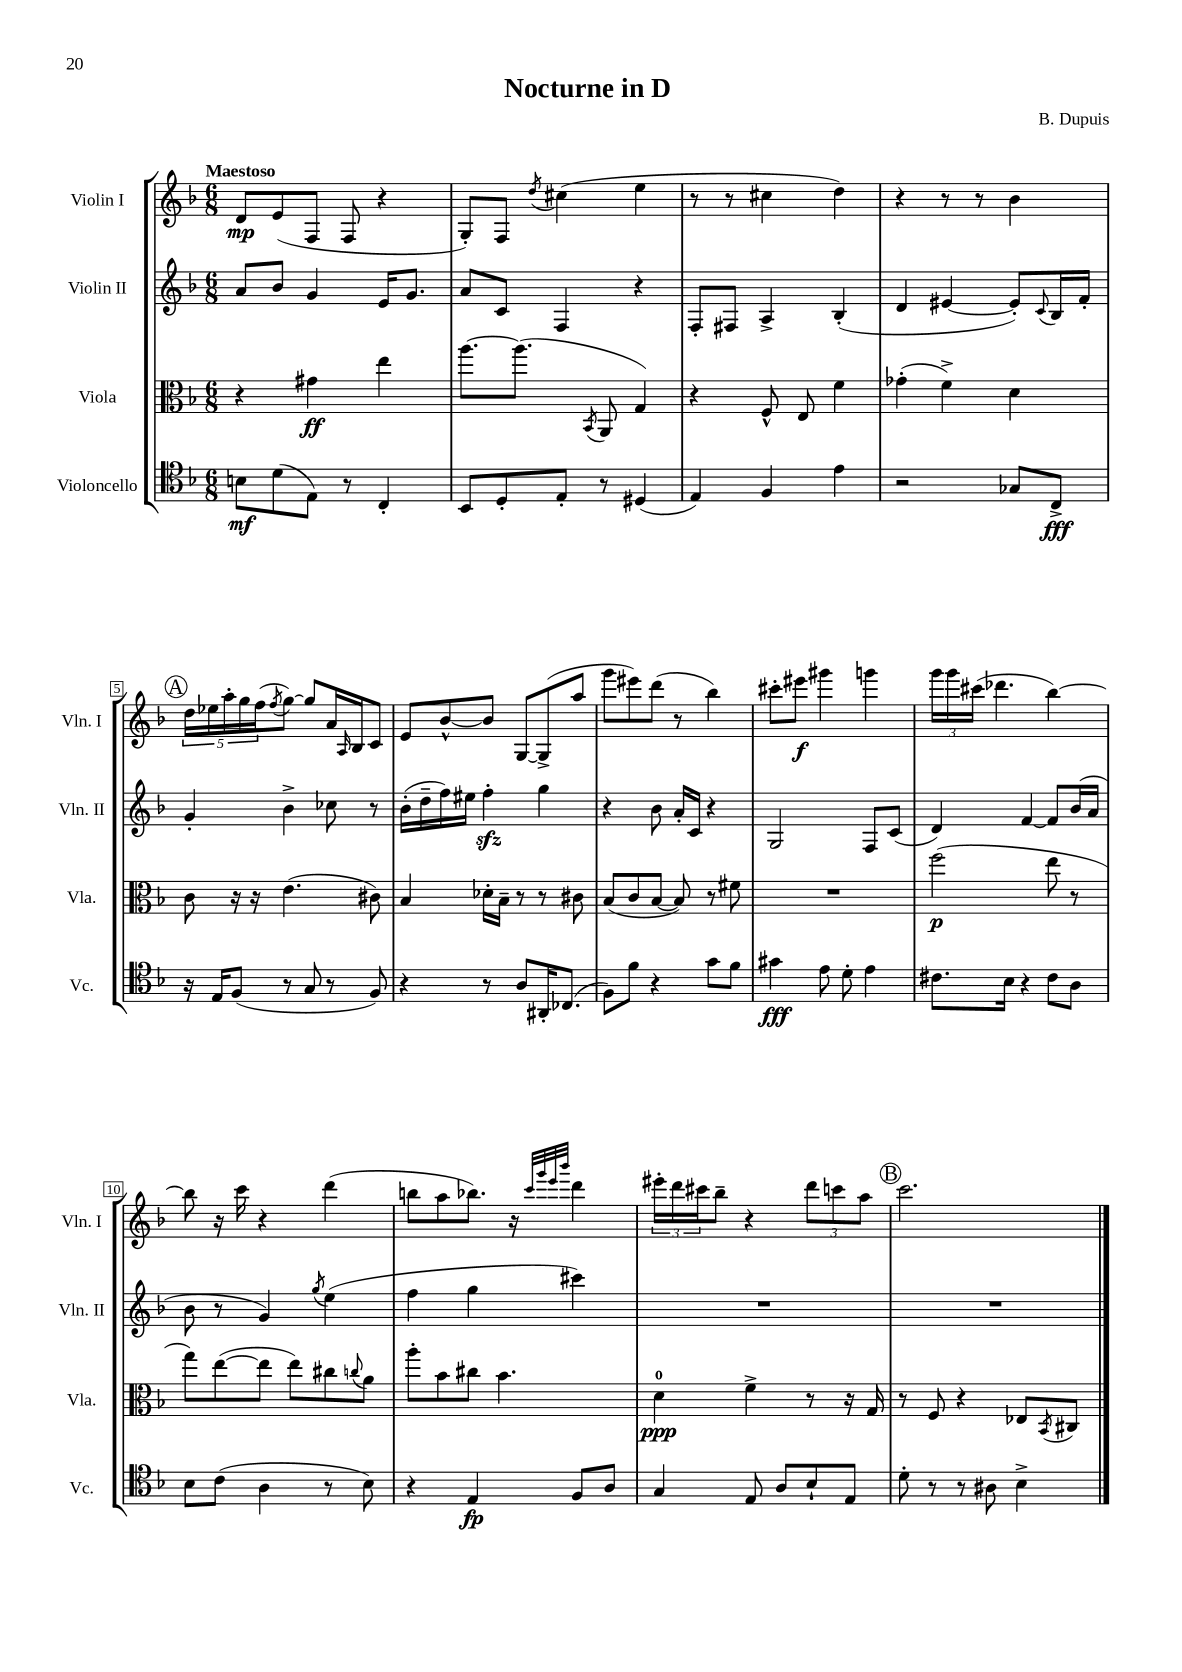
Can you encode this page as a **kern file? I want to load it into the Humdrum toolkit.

**kern	**dynam	**kern	**dynam	**kern	**kern	**dynam
*part4	*part4	*part3	*part3	*part2	*part1	*part1
*staff4	*staff4	*staff3	*staff3	*staff2	*staff1	*staff1
*I"Violoncello	*	*I"Viola	*	*I"Violin II	*I"Violin I	*
*I'Vc.	*	*I'Vla.	*	*I'Vln. II	*I'Vln. I	*
*clefC4	*	*clefC3	*	*clefG2	*clefG2	*
*k[b-]	*	*k[b-]	*	*k[b-]	*k[b-]	*
*M6/8	*	*M6/8	*	*M6/8	*M6/8	*
=1	=1	=1	=1	=1	=1	=1
!	!	!	!	!	!LO:TX:a:B:t=Maestoso	!
8Bn\L	mf	4r	.	8a/L	8d/L	mp
(8d\	.	.	.	8b-/J	(8e/	.
8E\J)	.	4g#X\	ff	4g/	8F/J	.
8r	.	.	.	.	8F/	.
4C'/	.	4ee\	.	16e/KL	4r	.
.	.	.	.	8.g/J	.	.
=2	=2	=2	=2	=2	=2	=2
8BB-/L	.	[8.aa\L	.	8a/L	8G'/L)	.
8D'/	.	.	.	8c/J	8F/J	.
.	.	(8.aa\J]	.	.	.	.
.	.	.	.	.	8qdd/	.
8E'/J	.	.	.	4F/	(4cc#X\	.
.	.	8qBB-/	.	.	.	.
8r	.	8AA/	.	.	.	.
(4D#X/	.	4G/)	.	4r	4ee\	.
=3	=3	=3	=3	=3	=3	=3
4E/)	.	4r	.	8F'/L	8r	.
.	.	.	.	8F#X/J	8r	.
4F/	.	8F^^/	.	4A^/	4cc#X\	.
.	.	8E/	.	.	.	.
4e\	.	4f\	.	(4B-'/	4dd\)	.
=4	=4	=4	=4	=4	=4	=4
2r	.	(4g-X'\	.	4d/	4r	.
.	.	4f^\)	.	[4e#X/	8r	.
.	.	.	.	.	8r	.
8G-X/L	.	4d\	.	8e#'/L])	4b-\	.
.	.	.	.	8qqc/	.	.
8C^/J	fff	.	.	16B-/L	.	.
.	.	.	.	16f'/JJ	.	.
!!LO:LB:g=z
!!LO:REH:place=s1:t=A
=5	=5	=5	=5	=5	=5	=5
16r	.	8c\	.	4g'/	20dd\LL	.
.	.	.	.	.	20ee-X\	.
16E/KL	.	.	.	.	.	.
.	.	.	.	.	20aa'\	.
(8F/J	.	16r	.	.	.	.
.	.	.	.	.	20gg\	.
.	.	16r	.	.	.	.
.	.	.	.	.	(20ff\J	.
.	.	.	.	.	8qff/	.
8r	.	(4.e\	.	4b-^\	[8gg\J)	.
8G/	.	.	.	.	8gg/L]	.
8r	.	.	.	8cc-X\	16a/L	.
.	.	.	.	.	16qqA/	.
.	.	.	.	.	16B-/J	.
8F/)	.	8c#X\)	.	8r	8c/J	.
=6	=6	=6	=6	=6	=6	=6
4r	.	4B-/	.	(16b-'\LL	8e/L	.
.	.	.	.	16dd~\	.	.
.	.	.	.	16ff\)	[8b-^^/	.
.	.	.	.	16ee#X\JJ	.	.
8r	.	16d-X'\LL	.	4ffzz'\	8b-/J]	.
.	.	16B-~\JJ	.	.	.	.
8A/L	.	8r	.	.	[8G/L	.
16AA#X'/K	.	8r	.	4gg\	(8G^/]	.
(8.C-X/J	.	.	.	.	.	.
.	.	8c#X\	.	.	8aa/J	.
=7	=7	=7	=7	=7	=7	=7
8F\L)	.	(8B-/L	.	4r	8ggg\L	.
8f\J	.	8c/	.	.	8eee#X\)	.
4r	.	[8B-/J	.	8b-\	(8ddd\J	.
.	.	8B-/])	.	16a'/LL	8r	.
.	.	.	.	16c/JJ	.	.
8g\L	.	8r	.	4r	4bb-\)	.
8f\J	.	8f#X\	.	.	.	.
=8	=8	=8	=8	=8	=8	=8
4g#X\	fff	2.r	.	2G/	8ccc#X'\L	.
.	.	.	.	.	8eee#X\J	f
8e\	.	.	.	.	4ggg#X\	.
8d'\	.	.	.	.	.	.
4e\	.	.	.	8F/L	4gggn\	.
.	.	.	.	(8c/J	.	.
=9	=9	=9	=9	=9	=9	=9
8.c#X\L	.	(2ff\	p	4d/)	24ggg\LL	.
.	.	.	.	.	24ggg\	.
.	.	.	.	.	(24ccc#X\JJ	.
.	.	.	.	.	4.ddd-X\	.
16B-\Jk	.	.	.	.	.	.
4r	.	.	.	[4f/	.	.
8c#\L	.	8ee\	.	8f/L]	[4bb-\)	.
8A\J	.	8r	.	(16b-/L	.	.
.	.	.	.	16a/JJ	.	.
!!LO:LB:g=z
=10	=10	=10	=10	=10	=10	=10
8B-\L	.	8gg\L)	.	8b-\	8bb-\]	.
(8c\J	.	([8ee\	.	8r	16r	.
.	.	.	.	.	16ccc\	.
4A\	.	8ee\J]	.	4g/)	4r	.
.	.	8ee\L)	.	.	.	.
.	.	.	.	8qgg/	.	.
8r	.	8cc#X\	.	(4ee\	(4ddd\	.
.	.	8qqccn/	.	.	.	.
8B-\)	.	8a\J	.	.	.	.
=11	=11	=11	=11	=11	=11	=11
4r	.	8aa'\L	.	4ff\	8bbn\L	.
.	.	8b-\	.	.	8aa\	.
4E/	fp	8cc#X\J	.	4gg\	8.bb-X\J)	.
.	.	4.b-\	.	.	.	.
.	.	.	.	.	16r	.
.	.	.	.	.	32qqccc/LLL	.
.	.	.	.	.	32qqggg/	.
.	.	.	.	.	32qqeee/	.
.	.	.	.	.	32qqbbb-/JJJ	.
8F/L	.	.	.	4ccc#X\)	4ddd\	.
8A/J	.	.	.	.	.	.
=12	=12	=12	=12	=12	=12	=12
4G/	.	4d\	ppp	2.r	24eee#X'\LL	.
.	.	.	.	.	24ddd\	.
.	.	.	.	.	24ccc#X\J	.
.	.	.	.	.	8bb-~\J	.
8E/	.	4f^\	.	.	4r	.
8A/L	.	.	.	.	.	.
8B-`/	.	8r	.	.	12ddd\L	.
.	.	.	.	.	12cccn\	.
8E/J	.	16r	.	.	.	.
.	.	.	.	.	12aa\J	.
.	.	16G/	.	.	.	.
!!LO:REH:place=s1:t=B
=13	=13	=13	=13	=13	=13	=13
8d'\	.	8r	.	2.r	2.ccc\	.
8r	.	8F/	.	.	.	.
8r	.	4r	.	.	.	.
8A#X\	.	.	.	.	.	.
4B-^\	.	8E-X/L	.	.	.	.
.	.	8qBB-/	.	.	.	.
.	.	8C#X/J	.	.	.	.
==	==	==	==	==	==	==
*-	*-	*-	*-	*-	*-	*-
